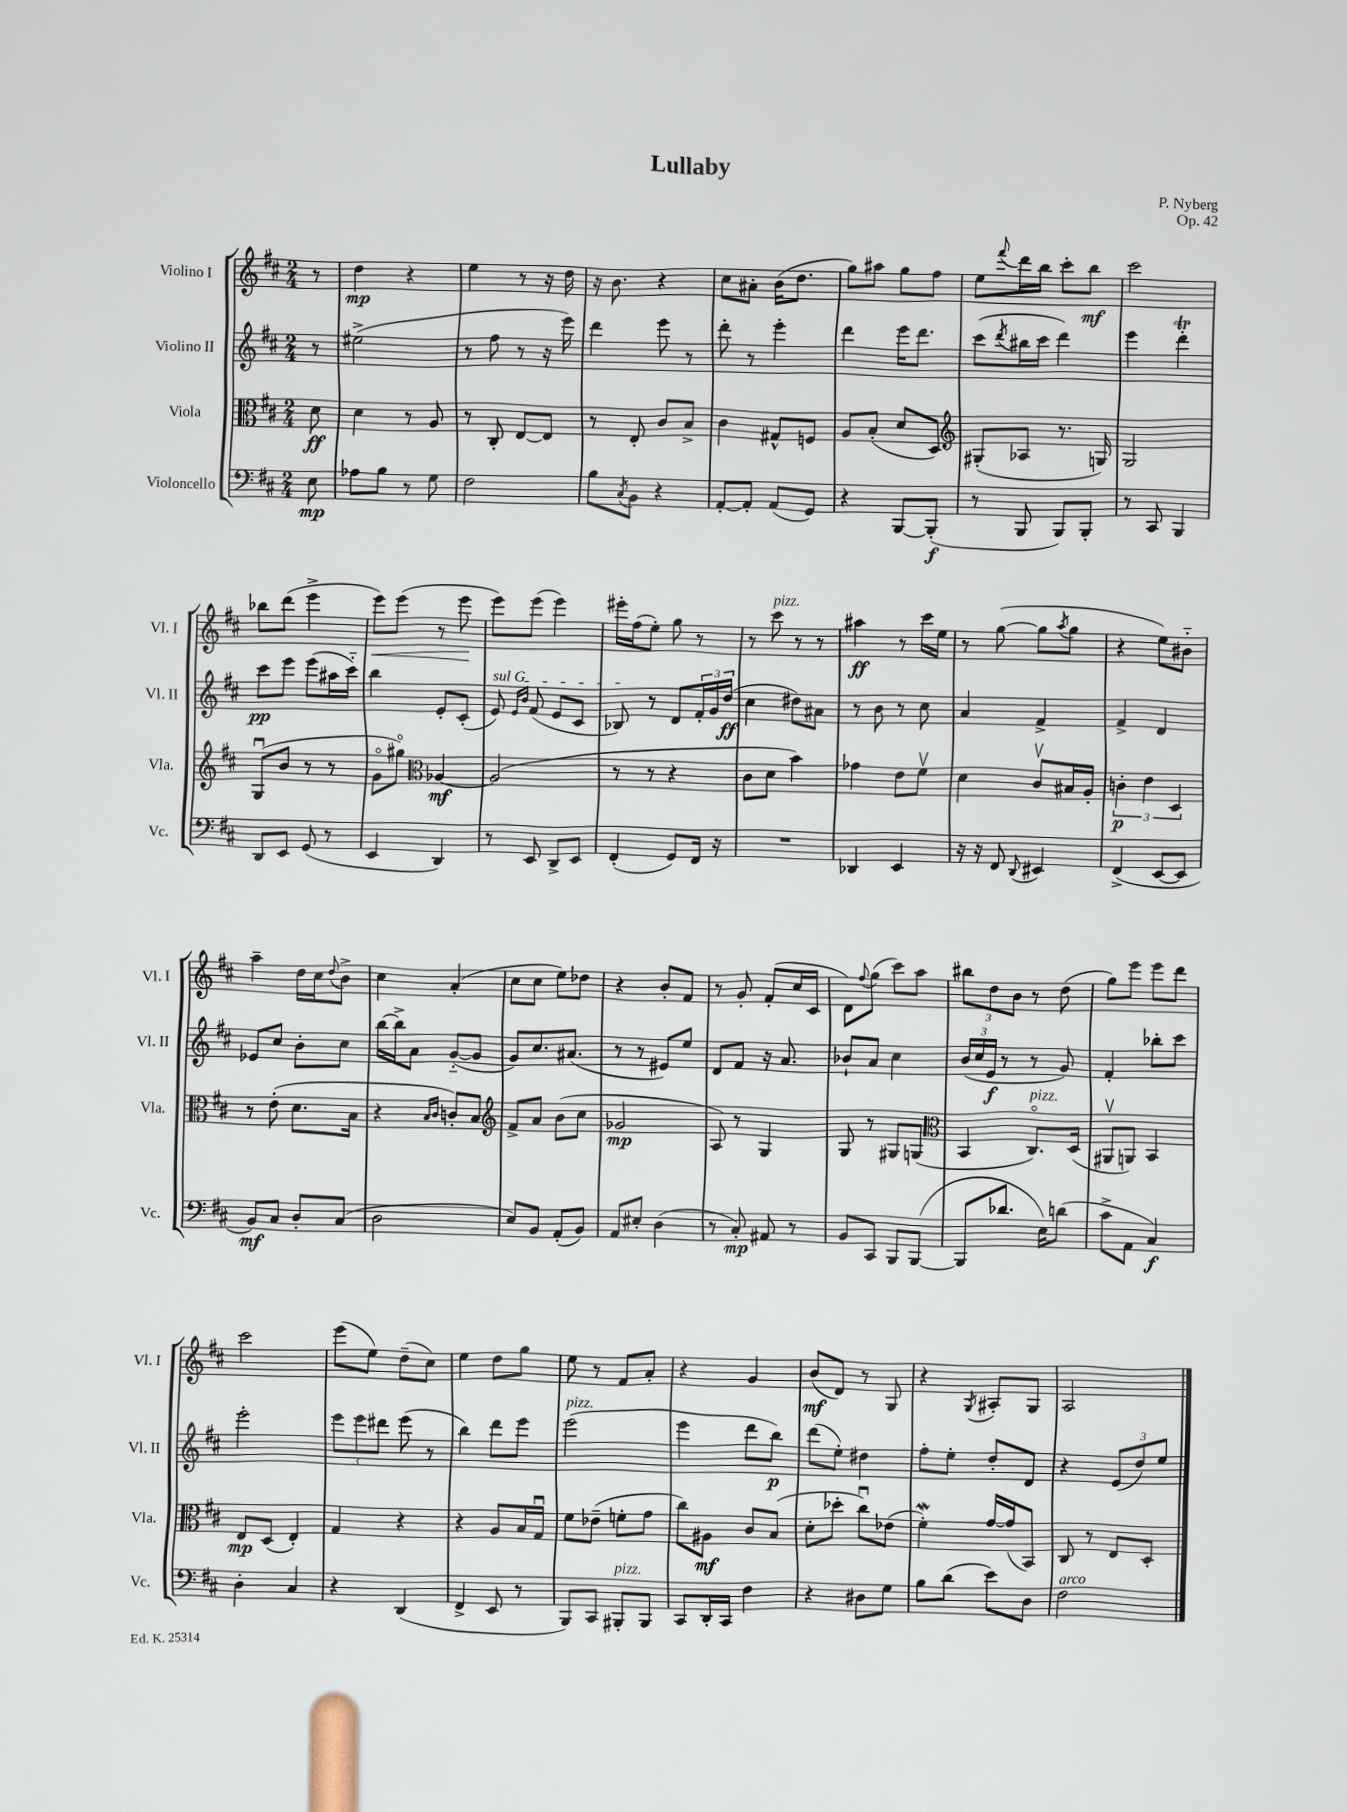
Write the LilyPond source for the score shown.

\header { title = "Lullaby" composer = "P. Nyberg" opus = "Op. 42" }
<<
\new StaffGroup <<
\new Staff = "s0" \with { instrumentName = "Violino I" shortInstrumentName = "Vl. I" } {
    \clef treble \key d \major \numericTimeSignature \time 2/4 \partial 8
    r8 |
    d''4\mp r4 |
    e''4 r8 r16 d''16 |
    r16 b'8. r4 |
    cis''8 ais'8-. b'16( d''8. |
    g''8) ais''8 g''8 fis''8 |
    e''8 \appoggiatura { fis'''8 } d'''16 b''16 cis'''8-. b''8\mf |
    cis'''2 |
    bes''8 d'''8( e'''4-> |
    e'''8\<) e'''8( r8 e'''8\! |
    e'''8) e'''8( e'''4) |
    eis'''16-. fis''16( e''8-.) g''8 r8 |
    r8 cis'''8^\markup { \italic "pizz." } r8 r8 |
    ais''4\ff r8 cis'''16 e''16 |
    r8 g''8~( g''8 \acciaccatura { a''8 } g''8 |
    r4 e''8) bis'8-_ |
    a''4-- d''16 cis''16 \appoggiatura { d''8 } b'8-> |
    cis''4 a'4-.( |
    cis''8 cis''8 e''8) des''8 |
    r4 b'8-. fis'8 |
    r8 g'8-. fis'8-.( cis''16 cis'16 |
    d'8) \appoggiatura { fis''8 } g''8( cis'''8) a''8 |
    \tuplet 3/2 { bis''8 d''8 b'8 } r8 d''8( |
    g''8) e'''8 e'''8 d'''8 |
    cis'''2 |
    e'''8( e''8) d''8--( cis''8) |
    e''4 d''8 g''8 |
    e''8 r8 fis'8 a'8-. |
    r4 g'4 |
    b'8\mf( d'8) r8 g8 |
    r4 \acciaccatura { g8 } ais8-. g8 |
    a2 \bar "|." |
}
\new Staff = "s1" \with { instrumentName = "Violino II" shortInstrumentName = "Vl. II" } {
    \clef treble \key d \major \numericTimeSignature \time 2/4 \partial 8
    r8 |
    eis''2->( |
    r8 fis''8 r8 r16 e'''16) |
    d'''4 e'''8 r8 |
    d'''8-. r8 e'''4-. |
    d'''4 e'''16 d'''8. |
    cis'''8( \acciaccatura { d'''8 } bis''16 cis'''16 d'''4) |
    e'''4 d'''4-.\trill |
    cis'''8\pp e'''8 e'''8( ais''16 cis'''16-_) |
    b''4 e'8-. cis'8-.( |
    \once \override TextSpanner.bound-details.left.text = \markup { \italic "sul G" } e'8\startTextSpan) \grace { e'16 b'16 } fis'8( e'8 cis'8 |
    bes8\stopTextSpan) r8 d'8 \tuplet 3/2 { fis'16-. g'16 d''16\ff( } |
    cis''4 dis''8) ais'8 |
    r8 b'8 r8 cis''8 |
    a'4 fis'4-> |
    fis'4-> d'4 |
    ees'8 cis''8 b'8-. cis''8 |
    b''16~ b''16-> a'8 g'8~-_( g'8 |
    g'8) cis''8. ais'8.( |
    r8 r8 eis'8) e''8 |
    d'8 fis'8 r16 a'8. |
    bes'8-! a'8 cis''4 |
    \tuplet 3/2 { b'16( cis''16 e'16\f } r8 r8 g'8) |
    fis'4-. bes''8-. cis'''8 |
    e'''2-. |
    \tuplet 3/2 { e'''8 e'''8 dis'''8 } e'''8( r8 |
    b''4) d'''8 e'''8 |
    e'''2^\markup { \italic "pizz." }( |
    e'''4 d'''8 b''8\p) |
    d'''8( e''8-.) dis''4 |
    fis''8-. e''8-. d''8-. d'8 |
    r4 \tuplet 3/2 { e'8( d''8) e''8 } \bar "|." |
}
\new Staff = "s2" \with { instrumentName = "Viola" shortInstrumentName = "Vla." } {
    \clef alto \key d \major \numericTimeSignature \time 2/4 \partial 8
    d'8\ff |
    d'4 r8 a8 |
    r8 cis8-. e8~ e8 |
    r8 e8-. cis'8 b8-> |
    cis'4 gis8-^ f8 |
    a8 b8-.( d'8 d8) |
    \clef treble gis8-.( aes8 r8. g16) |
    g2 |
    g8\downbow( b'8 r8 r8 |
    g'8\flageolet gis''8\flageolet) \clef alto aes4~\mf |
    aes2( |
    r8 r8 r4 |
    cis'8 d'8 b'4) |
    ges'4 e'8 fis'8\upbow |
    d'4 cis'8\upbow bis16 a16-. |
    \tuplet 3/2 { c'4-.\p e'4 d4 } |
    r8 e'8-.( d'8. b16 |
    r4 \grace { b16 cis'16 } c'8-.) b8 |
    \clef treble fis'8-> a'8 b'8( cis''8 |
    ges'2\mp |
    a8) r8 g4 |
    g8 r8 gis8 g8( |
    \clef alto b,4 cis8.\flageolet^\markup { \italic "pizz." }) d16( |
    ais,8\upbow a,8) b,4 |
    e8\mp d8( e4-.) |
    g4 r4 |
    r4 a8 b16 g16\downbow |
    fis'8 ees'8--( f'8-. g'8 |
    cis''8) ais8\mf cis'8 b8( |
    d'8-. des''8-. cis''8\downbow) ees'8( |
    fis'4-.\mordent) g'16~ g'16( b,8) |
    cis8 r8 e8 d8-. \bar "|." |
}
\new Staff = "s3" \with { instrumentName = "Violoncello" shortInstrumentName = "Vc." } {
    \clef bass \key d \major \numericTimeSignature \time 2/4 \partial 8
    e8\mp |
    aes8 b8 r8 g8 |
    fis2 |
    b8 \acciaccatura { cis8 } b,8 r4 |
    a,8~-. a,8-. a,8( g,8) |
    r4 b,,8~ b,,8-.\f( |
    r8 b,,8 b,,8) b,,8-. |
    r8 cis,8 b,,4 |
    d,8 e,8 g,8( r8 |
    e,4 d,4) |
    r8 e,8 d,8-> e,8 |
    fis,4-.( g,8) fis,16 r16 |
    R2 |
    des,4 e,4 |
    r16 r16 fis,8 \appoggiatura { d,8 } eis,4 |
    fis,4->( e,8~ e,8 |
    b,8\mf) cis8 d8-. cis8( |
    d2 |
    e8) b,8 a,8-.( b,8) |
    a,8 eis8-. d4( |
    r8 cis8-.\mp) ais,8 r8 |
    b,8 cis,8 b,,8 b,,8~( |
    b,,8 des'8. e16) d'8( |
    cis'8-> a,8 cis4\f) |
    d4-. cis4 |
    r4 d,4( |
    fis,4-> e,8 r8 |
    b,,8) cis,8 bis,,8-.^\markup { \italic "pizz." } bis,,8 |
    cis,8 d,16-. cis,16 fis4 |
    r4 dis8 g8 |
    b8 d'8( e'8) d8 |
    fis2^\markup { \italic "arco" } \bar "|." |
}
>>
>>
\layout { \context { \Score \remove "Bar_number_engraver" } }
